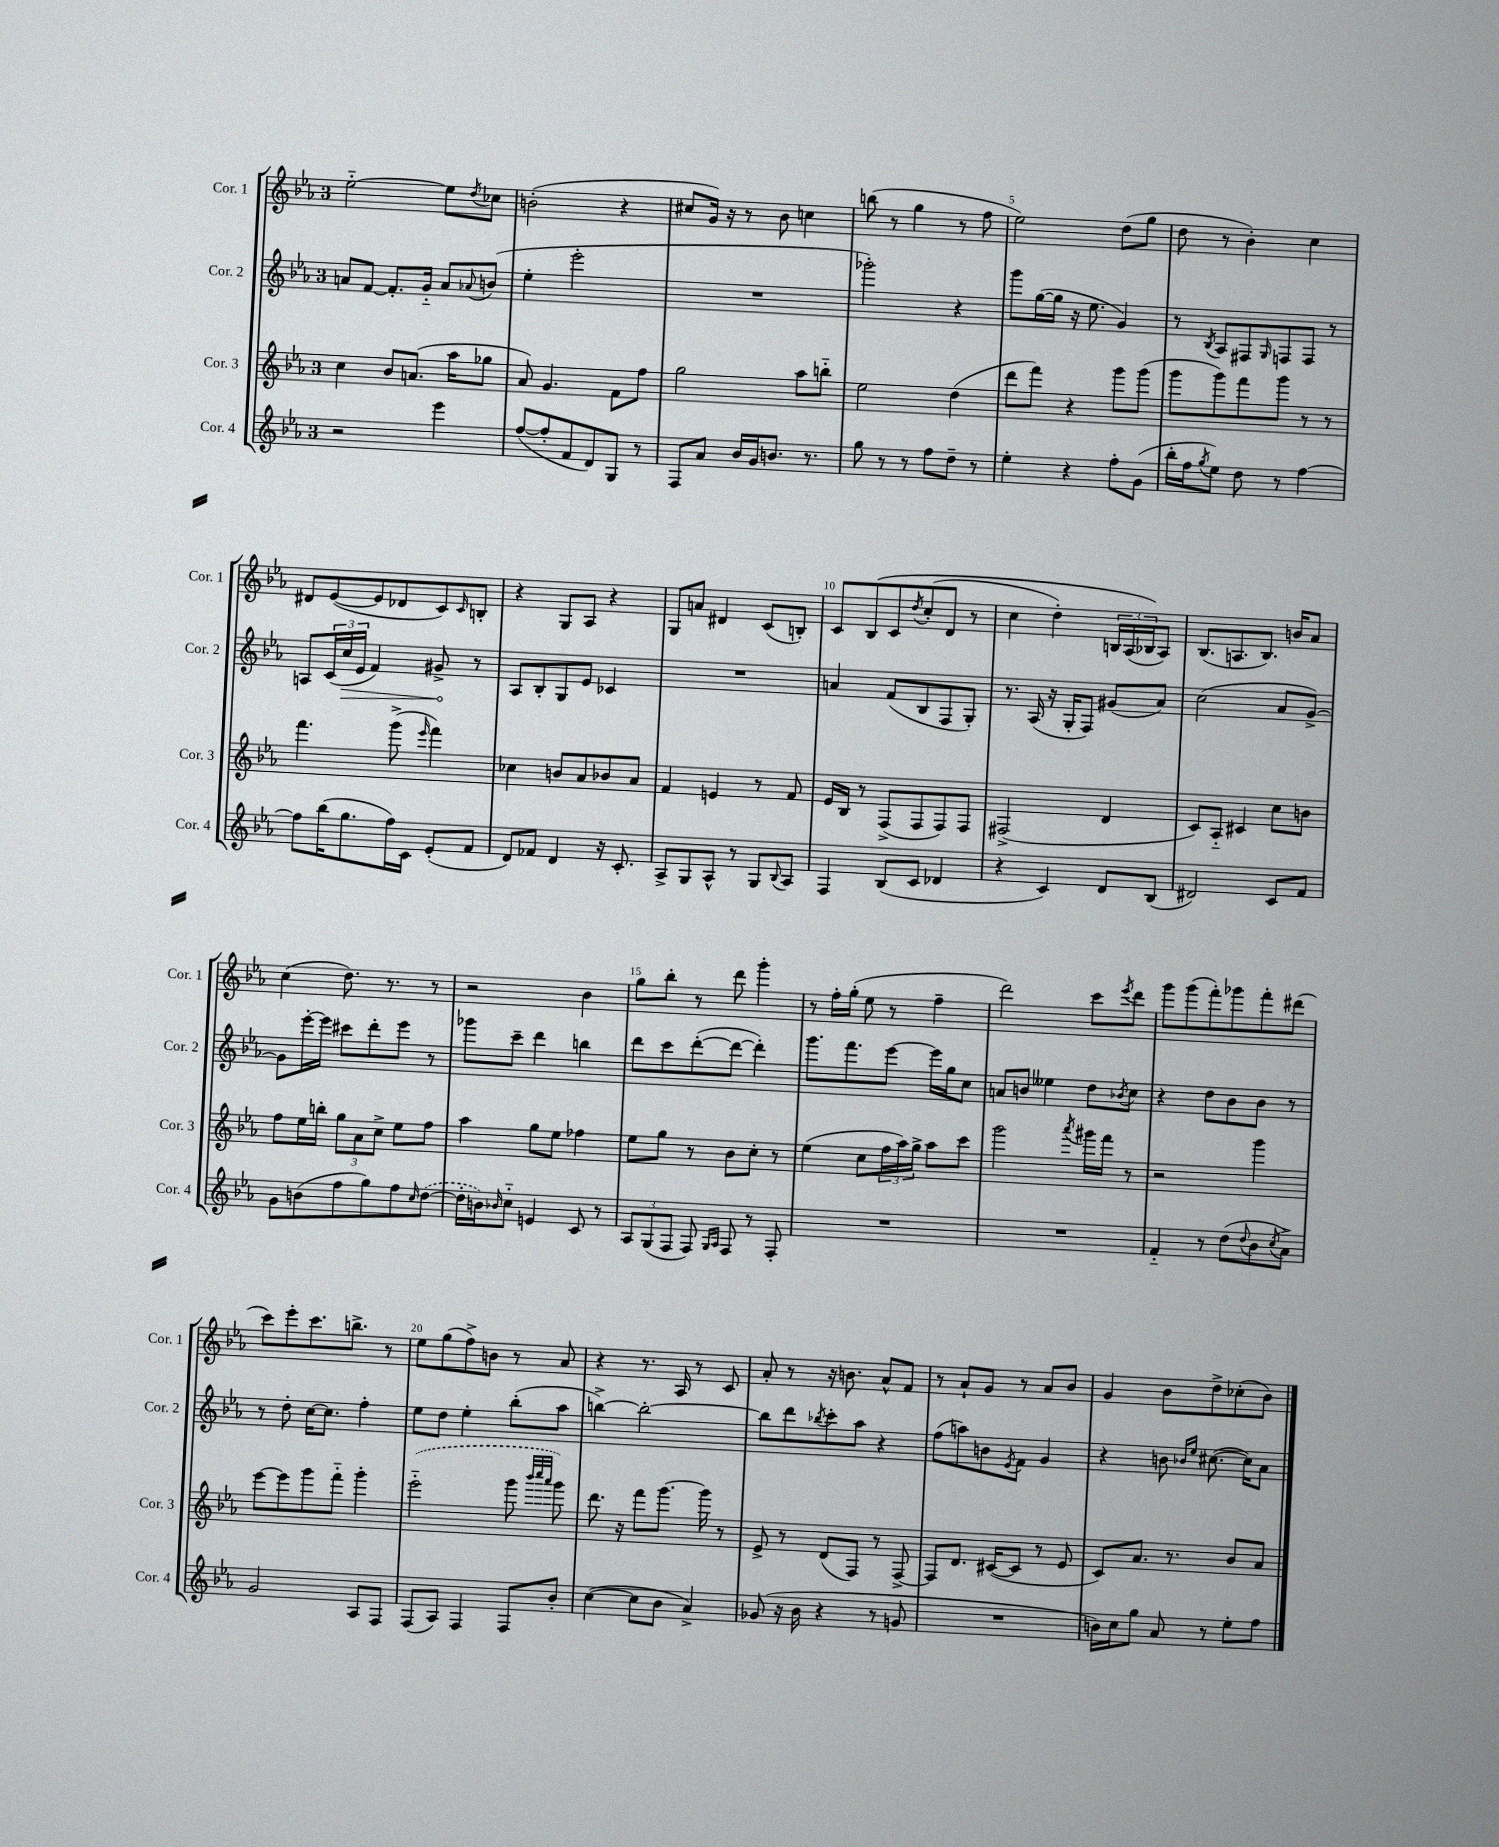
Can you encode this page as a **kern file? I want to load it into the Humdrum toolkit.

**kern	**kern	**kern	**dynam	**kern
*part4	*part3	*part2	*part2	*part1
*staff4	*staff3	*staff2	*staff2	*staff1
*I"Cor. 4	*I"Cor. 3	*I"Cor. 2	*	*I"Cor. 1
*I'Cor. 4	*I'Cor. 3	*I'Cor. 2	*	*I'Cor. 1
*clefG2	*clefG2	*clefG2	*	*clefG2
*k[b-e-a-]	*k[b-e-a-]	*k[b-e-a-]	*	*k[b-e-a-]
*M3/4	*M3/4	*M3/4	*	*M3/4
=1	=1	=1	=1	=1
2r	4cc\	8an/L	.	[2ee-\
.	.	[8f/J	.	.
.	8b-/L	8.f'/L]	.	.
.	(8.an/J	.	.	.
.	.	16g/Jk	.	.
4eee-\	.	8a/L	.	8ee-\L]
.	16aa-\KL	.	.	.
.	.	8qqa-X/	.	8qdd/
.	8gg-X\J	(8bn/J	.	8cc-X\J
=2	=2	=2	=2	=2
([8ff/L	8a-/)	4ee-'\	.	(2bn'\
8ff'/]	4.g/	.	.	.
8f/	.	2eee-'\	.	.
8d/)	.	.	.	.
8G/J	8f\L	.	.	4r
8r	8ff\J	.	.	.
=3	=3	=3	=3	=3
8F/L	2gg\	2.r	.	8cc#X/L
8a-/J	.	.	.	16g/Jk)
.	.	.	.	16r
16b-/LL	.	.	.	8r
16g/J	.	.	.	.
8.bn/J	.	.	.	8b-\
.	8aa-\L	.	.	4ccn\
8.r	.	.	.	.
.	8bbn\J	.	.	.
=4	=4	=4	=4	=4
8gg\	2ee-\	2ggg-X'\)	.	(8bbn\
8r	.	.	.	8r
8r	.	.	.	4gg\
8ff\L	.	.	.	.
8dd~\J	(4dd\	4r	.	8r
8r	.	.	.	8ff\
=5	=5	=5	=5	=5
4ee-'\	8ddd\L	8ggg\L	.	2ee-\)
.	8fff\J)	([16gg\L	.	.
.	.	16gg\JJ]	.	.
4r	4r	16r	.	.
.	.	8.ee-\	.	.
8ff'\L	8ggg\L	4g/)	.	(8dd\L
(8g\J	(8ggg\J	.	.	8gg\J
=6	=6	=6	=6	=6
16bb-'\LL	8ggg\L	8r	.	8dd\
16ff\J	.	.	.	.
8qgg/	.	8qB-/	.	.
8ee-\J)	8ggg\)	8A-/L	.	8r
8dd\	8fff\	8F#X/	.	4b-'\)
.	.	16qqG/	.	.
8r	8ggg\J	8Fn/	.	.
[4ff\	8r	8F/J	.	4cc\
.	8r	8r	.	.
!!LO:LB:g=z
=7	=7	=7	=7	=7
8ff\L]	4.fff\	8An/L	.	8d#X/L
(16bb-\K	.	(24c/L	.	([8e-/
!	!	!	!LO:HP:b	!
.	.	24cc/	>	.
8.gg\	.	.	.	.
.	.	24e-/JJ	.	.
.	.	4f/)	.	8e-/]
16ff\L)	(8ggg^\	.	.	8d-X/
16c\JJ	.	.	.	.
.	16qqeee-/	.	.	.
(8e-'/L	4fff\)	8g#X^/	.	8c/)
.	.	.	.	16qqc/
8f/J	.	8r	]	8Bn'/J
=8	=8	=8	=8	=8
8d/L)	4cc-X\	8A-/L	.	4r
8f-X/J	.	8B-'/	.	.
4d/	8bn/L	8G/	.	8G/L
.	8a-/	8e-/J	.	8A-/J
16r	8b-X/	4c-X/	.	4r
8.c'/	.	.	.	.
.	8a-/J	.	.	.
=9	=9	=9	=9	=9
8A-^/L	4f/	2.r	.	8G/L
8G/	.	.	.	8an/J
8A-^^/J	4en/	.	.	4d#X/
8r	.	.	.	.
8G/L	8r	.	.	(8c/L
8qqB-/	.	.	.	.
8A-/J	8f/	.	.	8Bn'/J)
=10	=10	=10	=10	=10
4F/	16e-/LL	4an/	.	8c/L
.	16B-/JJ	.	.	.
.	8r	.	.	(8B-/
(8B-/L	(8F^/L	(8f/L	.	8c/
.	.	.	.	8qdd/
8c/J	8F/	8B-/	.	(8cc'/
4d-X/	8F/)	8F/	.	8d/J
.	8F/J	8G'/J)	.	8r
=11	=11	=11	=11	=11
4r	(2F#X^/	8.r	.	4cc\
.	.	(16A-/	.	.
4c/)	.	16r	.	4dd'\)
.	.	16G'/KL	.	.
.	.	8F/J)	.	.
8d/L	4d/	(8g#X/L	.	24Bn/LL
.	.	.	.	(24A-/
.	.	.	.	24B-X/J)
(8B-/J	.	8a-/J)	.	8A-/J)
=12	=12	=12	=12	=12
2d#X/)	8c/L)	(2cc\	.	(8.B-/L
.	8A-/J	.	.	.
.	.	.	.	8.An/
.	4c#X/	.	.	.
.	.	.	.	8.B-/J)
8c/L	8cc\L	8a-/L	.	.
.	.	.	.	16bn/KL
8f/J	8bn\J	[8g^/J)	.	8a-/J
!!LO:LB:g=z
=13	=13	=13	=13	=13
8g\L	8ff\L	8g\L]	.	(4cc\
(8bn\	16ee-\L	[16eee-'\L	.	.
.	16bbn'\JJ	16eee-\JJ]	.	.
8ff\	12gg\L	8ccc#X\L	.	8.dd\)
.	12a-\	.	.	.
8gg\)	.	8ddd'\	.	.
.	12cc^\J	.	.	.
.	.	.	.	8.r
8ff\	8ee-\L	8eee-\J	.	.
16qqcc/	.	.	.	.
([8dd\J	8ff\J	8r	.	8r
=14	=14	=14	=14	=14
16dd'\LL]	4aa-\	8ggg-X\L	.	2r
16bn\J)	.	.	.	.
16qqb-X/	.	.	.	.
8cc\J	.	8ccc~\J	.	.
4en/	8gg\L	4ddd\	.	.
.	8ee-\J	.	.	.
8c/	4ff-X\	4bbn\	.	4b-\
8r	.	.	.	.
=15	=15	=15	=15	=15
12A-/L	8ee-\L	8ddd\L	.	8gg\L
(12G/	.	.	.	.
.	8gg\J	8ccc\	.	8bb-'\J
12F/J	.	.	.	.
8F/)	8r	([8ddd'\	.	8r
16qqG/LL	.	.	.	.
16qqA-/JJ	.	.	.	.
8F/	8b-\L	8ddd\J_	.	8ddd\
8r	8cc'\J	4ddd'\])	.	4ggg'\
8F'/	8r	.	.	.
=16	=16	=16	=16	=16
2.r	(4ee-\	8.ggg\L	.	8r
.	.	.	.	16ff'\LL
.	.	8.fff\	.	(16gg'\JJ
.	8cc\L	.	.	8ee-\
.	24ff\L	[8eee-\J	.	8r
.	24aa-\)	.	.	.
.	24gg^\JJ	.	.	.
.	8aa-\L	16eee-\LL]	.	4ff~\
.	.	16gg\J	.	.
.	8ccc\J	8cc\J	.	.
=17	=17	=17	=17	=17
2.r	2ggg\	8an/L	.	2ddd\)
.	.	8bn/J	.	.
.	.	4ee--X\	.	.
.	8qaaa-/	.	.	.
.	16ggg#X\LL	8dd\L	.	8ccc\L
.	16fff\JJ	.	.	.
.	.	8qb-X/	.	8qeee-/
.	8r	8cc\J	.	8ddd\J
=18	=18	=18	=18	=18
4f/	2r	4r	.	8ggg\L
.	.	.	.	(8ggg\
8r	.	8dd\L	.	8fff'\)
(8dd\L	.	8b-\	.	8ggg-X\
8qqdd/	.	.	.	.
8b-\	4ggg\	8b-\J	.	8fff'\
8qcc/	.	.	.	.
8a-^\J)	.	8r	.	(8ddd#X\J
!!LO:LB:g=z
=19	=19	=19	=19	=19
2g/	[8eee-\L	8r	.	8ccc\L)
.	8eee-\]	8dd'\	.	8eee-'\
.	8ggg\	[16cc\KL	.	8.ccc\
.	.	8.cc\J]	.	.
.	8fff\J	.	.	.
.	.	.	.	8.bbn^\J
8A-/L	4ggg'\	4ff'\	.	.
8F/J	.	.	.	8r
=20	=20	=20	=20	=20
(8F/L	(2eee-\	8ee-\L	.	8ee-\L
8A-/J)	.	8dd\J	.	(8gg\
4F/	.	4ee-'\	.	8ff^\)
.	.	.	.	8bn\J
8F/L	8ggg\	(8bb-'\L	.	8r
.	32qqbbb-/LLL	.	.	.
.	32qqcccc/	.	.	.
.	32qqaaa-/JJJ	.	.	.
8b-'/J	8ggg\)	8aa-\J	.	8a-/
=21	=21	=21	=21	=21
([4cc\	8.ddd\	[4bbn^\)	.	4r
.	16r	.	.	.
8cc\L]	8fff\L	2bb'\_	.	8.r
8b-\J	[8.ggg\J	.	.	.
.	.	.	.	16A-/
4a-^/)	.	.	.	8r
.	16ggg\]	.	.	.
.	8r	.	.	8c/
=22	=22	=22	=22	=22
(8g-X/	8e-^/	8bb\L]	.	8a-'/
16r	8r	8ddd\	.	8r
16b-\	.	.	.	.
.	.	8qbb-X/	.	.
4r	(8d/L	8ccc'\	.	16r
.	.	.	.	8.bn\
.	8F/J)	8aa-\J	.	.
8r	8r	4r	.	8a-^^/L
8gn/	[8F^/	.	.	8f/J
=23	=23	=23	=23	=23
2.r	8F/L]	(8ff\L	.	8r
.	8.d/J	8aan\)	.	8a-`/L
.	.	8bn\	.	8g/J
.	([16c#X/KL	.	.	.
.	.	8qe-/	.	.
.	8c#/J]	8f\J	.	8r
.	8r	4g/	.	8a-/L
.	8e-/	.	.	8b-/J
=24	=24	=24	=24	=24
16bn\LL)	8c/L)	4r	.	4g/
16cc\J	.	.	.	.
8gg\J	8.a-/J	.	.	.
8a-/	.	8bn\	.	8b-\L
.	8.r	.	.	.
.	.	16qqb-X/LL	.	.
.	.	16qqee-/JJ	.	.
8r	.	([8.cc#X\	.	8dd^\
8ee-'\L	8b-/L	.	.	(8cc-X'\
.	.	16cc#\KL])	.	.
8ff\J	8a-/J	8a-\J	.	8b-\J)
==	==	==	==	==
*-	*-	*-	*-	*-
